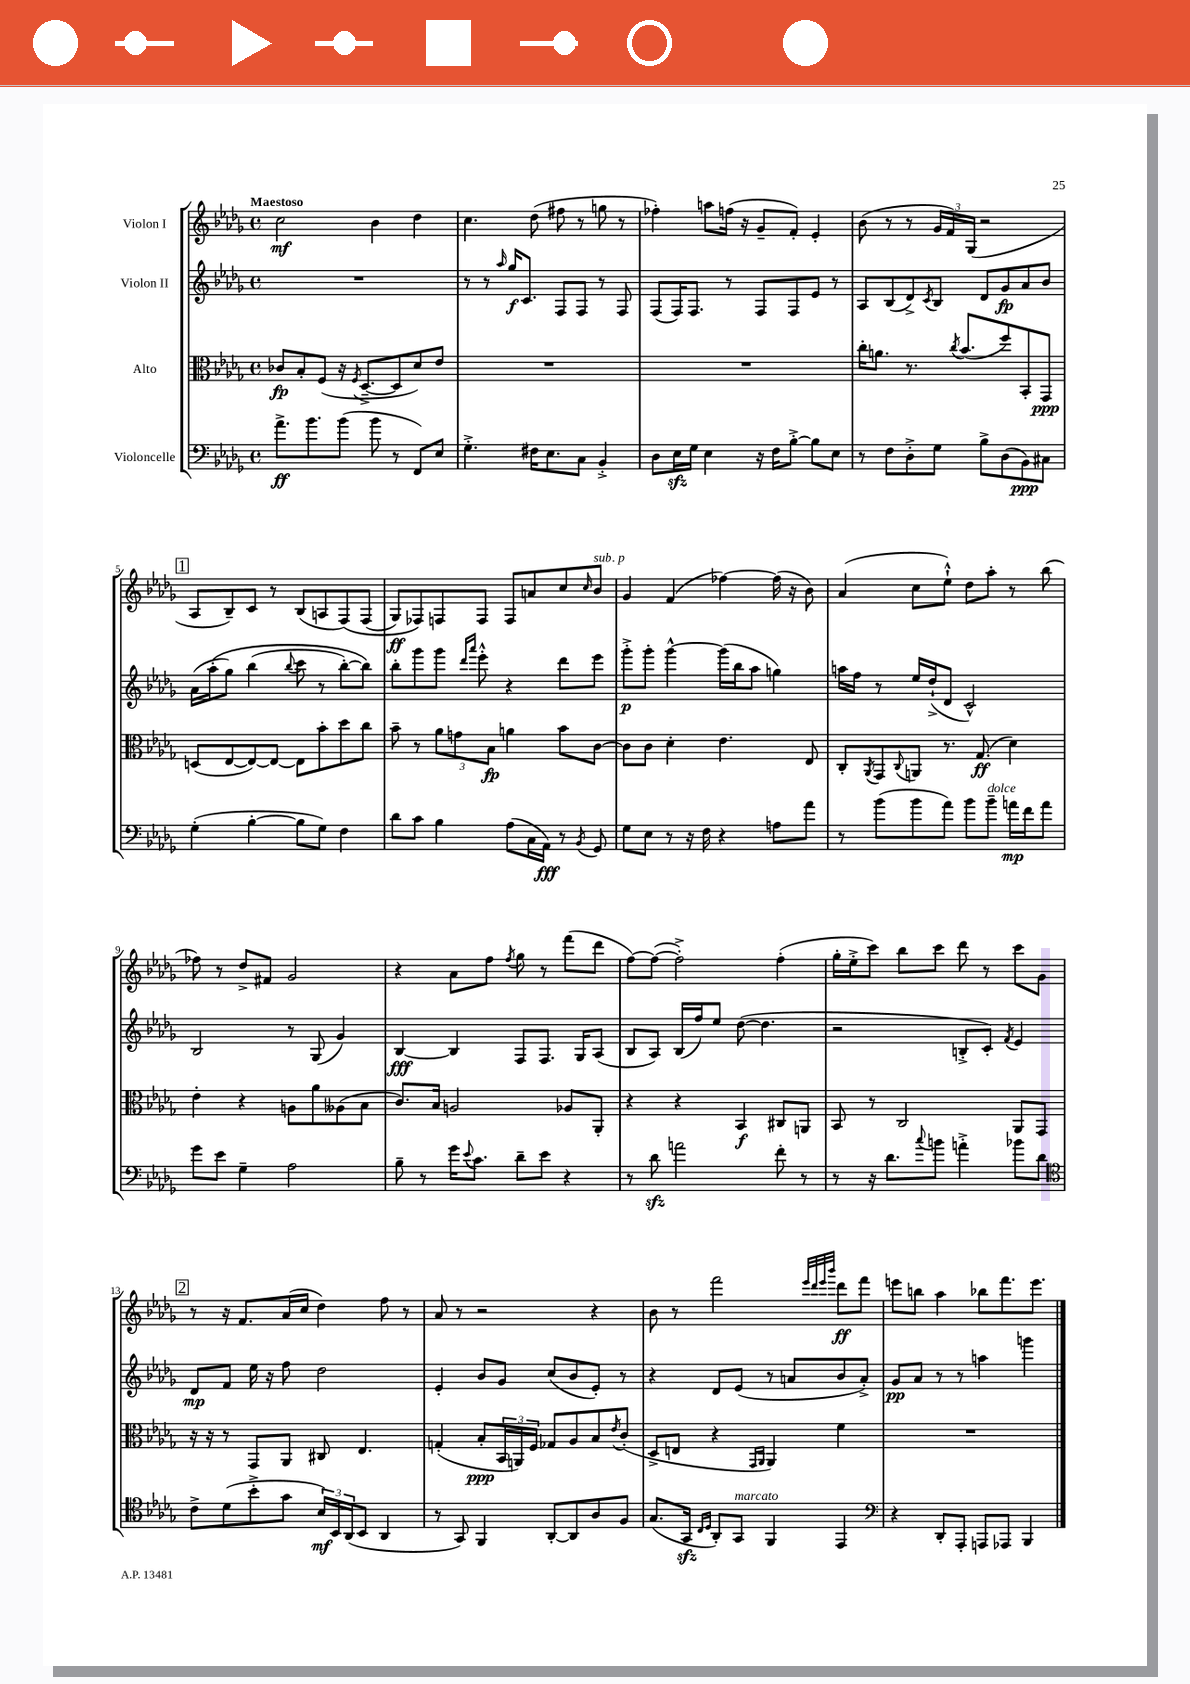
<<
\new StaffGroup <<
\new Staff = "s0" \with { instrumentName = "Violon I" } {
    \clef treble \key des \major \defaultTimeSignature \time 4/4 \tempo "Maestoso"
    c''2\mf bes'4 des''4 |
    c''4. des''8( fis''8 r8 g''8 r8 |
    fes''4-.) a''8 f''16( r16 ges'8-- f'8-.) ees'4-. |
    bes'8( r8 r8 \tuplet 3/2 { ges'16 f'16) ges16( } r2 |
    \mark \markup { \box "1" } aes8 bes8--) c'8 r8 bes8( a8 f8)\( f8( |
    ges8\ff) fes8\) f8 f8 f8 a'8 c''8 \grace { c''16 } bes'8^\markup { \italic "sub. p" } |
    ges'4 f'4( fes''4~) fes''16( r16 bes'8) |
    aes'4( c''8 ees''8-!-^) des''8 aes''8-. r8 bes''8( |
    fes''8) r8 des''8-> fis'8 ges'2 |
    r4 aes'8 f''8 \acciaccatura { f''8 } ges''8 r8 f'''8( des'''8 |
    f''8~) f''8~( f''2-.->) f''4-.( |
    ges''16-. ees''16-.-> c'''8) bes''8 c'''8 des'''8 r8 c'''8 ges'8 |
    \mark \markup { \box "2" } r8 r16 f'8. aes'16( c''16 des''4) f''8 r8 |
    aes'8 r8 r2 r4 |
    bes'8 r8 f'''2 \grace { ees'''32 des'''32 ees'''32 bes'''32 } des'''8\ff f'''8 |
    e'''8 b''8 aes''4 bes''8 f'''8. e'''8. \bar "|." |
}
\new Staff = "s1" \with { instrumentName = "Violon II" } {
    \clef treble \key des \major \defaultTimeSignature \time 4/4
    R1 |
    r8 r8 \grace { aes''16 } ges''16\f c'8. f8 f8 r8 f8 |
    f8( f16) f8. r8 f8 f8 ees'8 r8 |
    aes8 bes8( des'8->) \acciaccatura { c'8 } bes8 des'8 ges'8\fp aes'8 bes'8 |
    \mark \markup { \box "1" } aes'16( aes''16-.\( ges''8) bes''4( \appoggiatura { bes''8 } c'''8 r8 bes''8~-.) bes''8\) |
    bes''8-. ges'''8 ges'''8 \grace { des'''16 aes'''16 } ees'''8-.-^ r4 des'''8 ees'''8 |
    ges'''8-.->\p ges'''8-. ges'''4~-^ ges'''16( bes''16 aes''8 g''4) |
    a''16 f''16 r8 ees''16 des''16-!->( des'8 c'2-^) |
    bes2 r8 ges8( ges'4) |
    bes4~\fff bes4 f8 f8. ges16 aes8( |
    bes8 aes8) bes16( f''16) ees''8 des''8~( des''4. |
    r2 b8-.-> c'8-.) \acciaccatura { f'8 } ees'4 |
    \mark \markup { \box "2" } des'8\mp f'8 ees''16 r16 f''8 des''2 |
    ees'4-. bes'8 ges'8 c''8( bes'8 ees'8-.) r8 |
    r4 des'8 ees'8( r8 a'8 bes'8 a'8-.->) |
    ges'8\pp aes'8 r8 r8 a''4 g'''4 \bar "|." |
}
\new Staff = "s2" \with { instrumentName = "Alto" } {
    \clef alto \key des \major \defaultTimeSignature \time 4/4
    ces'8\fp bes8-. f8( r16 \acciaccatura { f8 } des8.~---> des8 des'8) ees'8 |
    R1 |
    R1 |
    c''16-. a'8. r8. \acciaccatura { c''8 } bes'8.( f''8) bes,8-. ges,8\ppp |
    \mark \markup { \box "1" } d8( ees8~ ees8~) ees8~ ees8 bes'8-. des''8 c''8 |
    bes'8-- r8 \tuplet 3/2 { aes'8 g'8 bes8\fp } a'4 bes'8 c'8~ |
    c'8 c'8 des'4-. ees'4. ees8 |
    c8-. \acciaccatura { aes,8 } ges,8 \appoggiatura { c8 } a,8 r8. ges8.\ff( des'4) |
    ees'4-. r4 a8 aes'8 aeses8( bes8 |
    c'8.) bes16 a2 aes8 aes,8-. |
    r4 r4 bes,4\f cis8 a,8 |
    bes,8 r8 c2 aes,8 ges,8 |
    \mark \markup { \box "2" } r16 r16 r8 ges,8 aes,8 cis8 ees4. |
    g4-.( bes8-.\ppp \tuplet 3/2 { bes,16 a,16) f16 } ges8 aes8 bes8 \acciaccatura { ees'8 } c'8-.( |
    des8-> e8 r4 \grace { ges,16 aes,16 } aes,4) f'4 |
    R1 \bar "|." |
}
\new Staff = "s3" \with { instrumentName = "Violoncelle" } {
    \clef bass \key des \major \defaultTimeSignature \time 4/4
    aes'8.->\ff bes'8. bes'8( bes'8 r8 f,8) ees8 |
    ges4.-.-> fis16 ees8. c8 bes,4-.-> |
    des8 ees16\sfz ges16 ees4 r16 f16 bes8~-.-> bes8 ees8 |
    r8 f8 des8-.-> ges8 bes8-> des8( bes,8\ppp) cis8 |
    \mark \markup { \box "1" } ges4-.( bes4~-. bes8 ges8) f4 |
    des'8 c'8 bes4 aes8( c16 aes,16\fff) r8 \acciaccatura { bes,8 } ges,8 |
    ges8 ees8 r8 r16 f16 r4 a8 aes'8 |
    r8 bes'8( bes'8 aes'8) bes'8 bes'8--^\markup { \italic "dolce" } a'16\mp f'16 a'8 |
    ges'8 ees'8 ges4-- aes2 |
    bes8-- r8 ges'16 \appoggiatura { ees'8 } c'8. des'8-- ees'8 r4 |
    r8 des'8\sfz a'2 f'8-. r8 |
    r8 r16 des'8. \appoggiatura { c''8 } b'8 a'4-.-> bes'8 des'8 |
    \mark \markup { \box "2" } \clef tenor c'8-> des'8( bes'8-.-> ges'8 \tuplet 3/2 { bes16\mf) bes,16 aes,16( } bes,8 aes,4 |
    r8 ges,8) f,4 aes,8~-. aes,8 aes8 f8 |
    ges8.( ges,16\sfz \grace { c16 des16 } aes,8-.) ges,8^\markup { \italic "marcato" } f,4 ees,4 |
    \clef bass r4 des,8-. aes,,8-. a,,8 aes,,8 bes,,4 \bar "|." |
}
>>
>>
